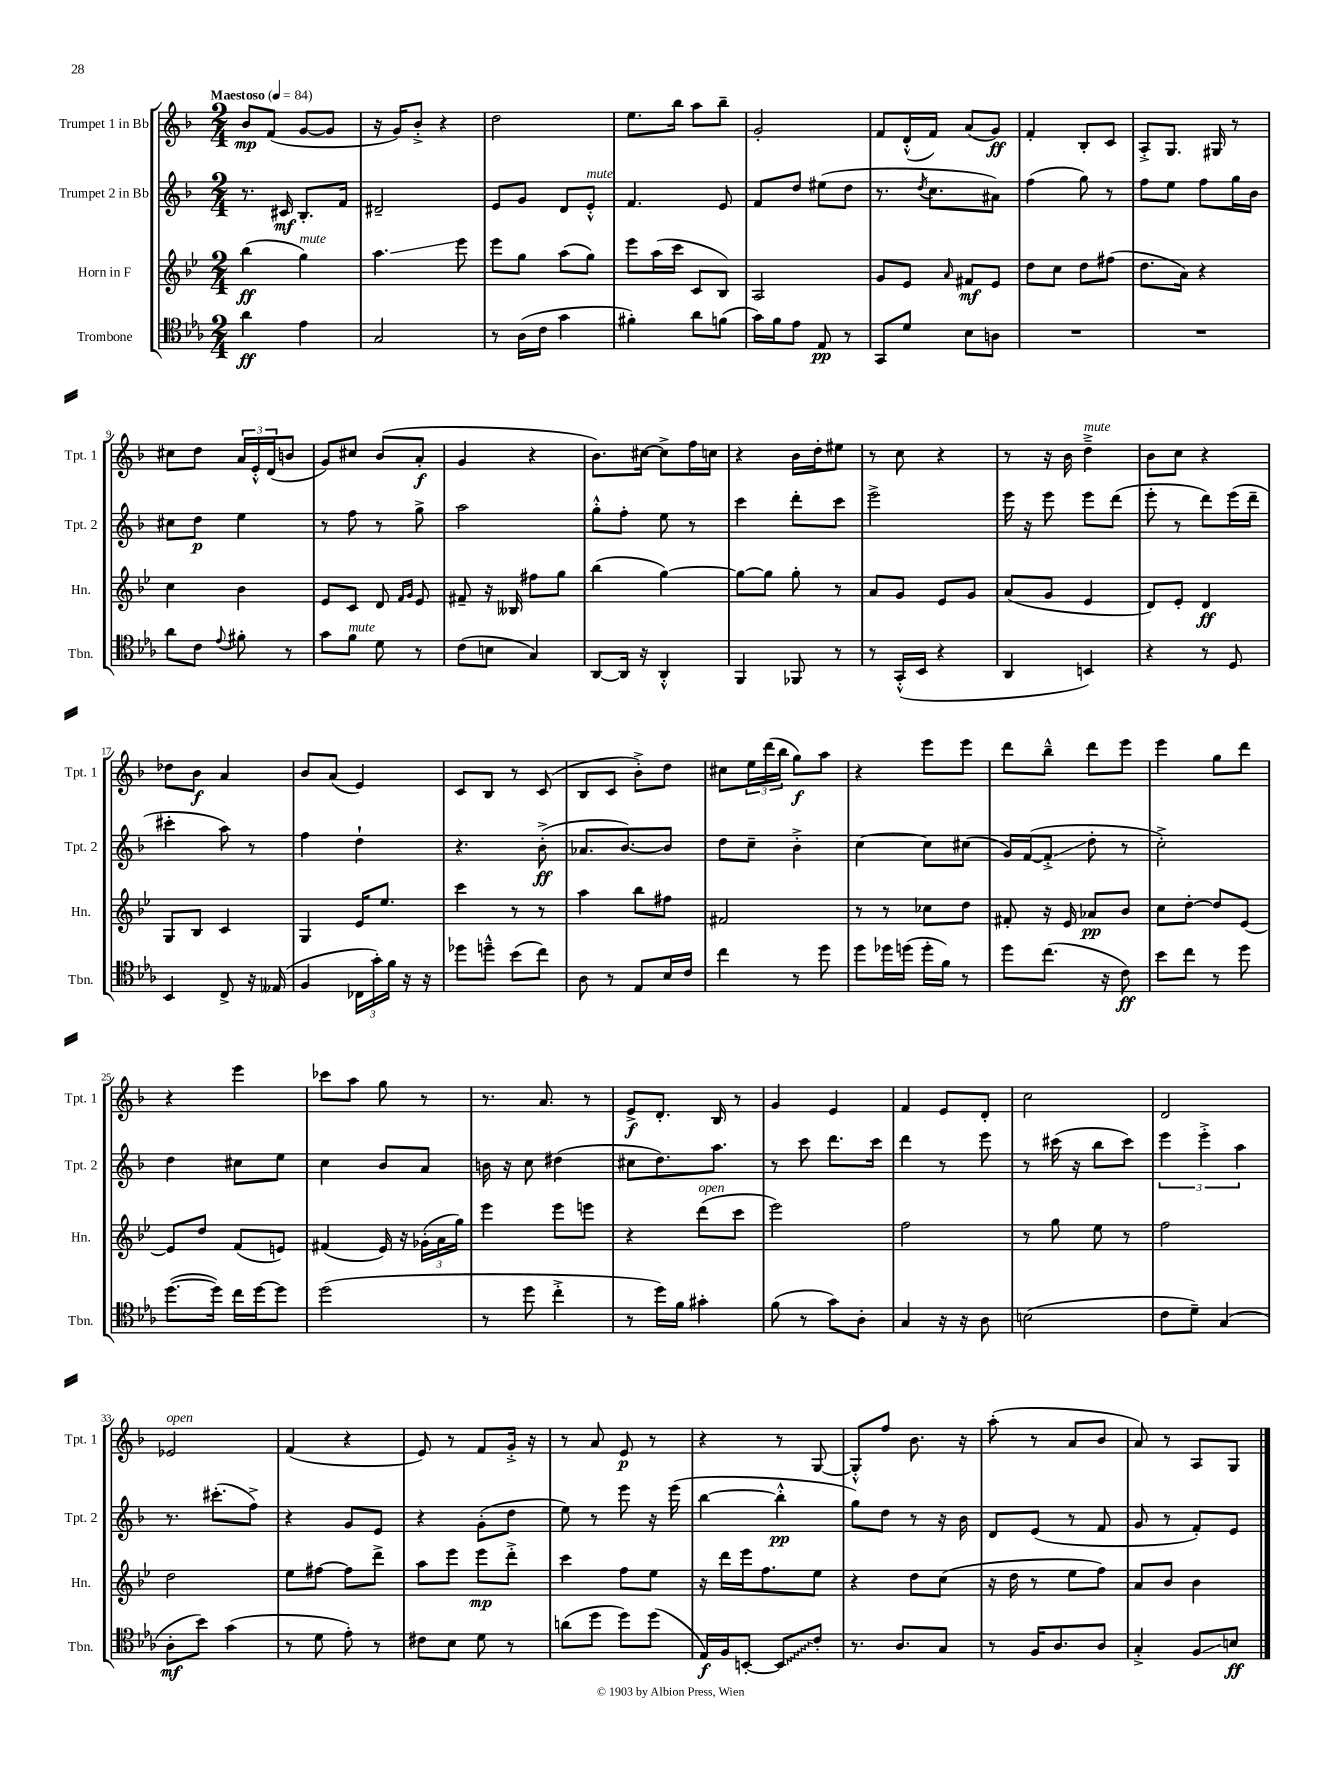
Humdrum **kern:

**kern	**kern	**kern	**kern
*staff4	*staff3	*staff2	*staff1
*clefC4	*clefG2	*clefG2	*clefG2
*k[b-e-a-]	*k[b-e-]	*k[b-]	*k[b-]
*M2/4	*M2/4	*M2/4	*M2/4
*MM84	*MM84	*MM84	*MM84
4a-	(4bb-	8.r	8b-
.	.	.	(8f
.	.	16c#	.
4e-	4gg)	8.B-'	[8g
.	.	.	8g]
.	.	16f	.
=	=	=	=
2G	4.aa	2d#~	16r
.	.	.	16g)
.	.	.	8b-'^
.	.	.	4r
.	8eee-	.	.
=	=	=	=
8r	8eee-	8e	2dd
(16A-	8gg	8g	.
16c	.	.	.
4g	(8aa	8d	.
.	8gg)	8e'^^	.
=	=	=	=
4f#')	8eee-	4.f	8.ee
.	(16aa	.	.
.	16ccc	.	16bb-
8a-	8c	.	8aa
(8f	8B-)	8e	8bb-~
=	=	=	=
16g)	2A	8f	2g'
16f	.	.	.
8e-	.	8dd	.
8E-	.	(8ee#	.
8r	.	8dd	.
=	=	=	=
8GG	8g	8.r	8f
8d	8e-	.	(16d'^^
.	.	8qdd	.
.	.	8.cc	16f)
.	16qqa	.	.
8B-	8f#	.	(8a
8A	8e-	8a#)	8g)
=	=	=	=
2r	8dd	(4ff	4f'
.	8cc	.	.
.	8dd	8gg)	8B-'
.	(8ff#	8r	8c
=	=	=	=
2r	8.dd	8ff	8A'^
.	.	8ee	8.G
.	16a)	.	.
.	4r	8ff	.
.	.	.	16G#
.	.	16gg	8r
.	.	16b-	.
=	=	=	=
8a-	4cc	8cc#	8cc#
8c	.	8dd	8dd
8qqe-	.	.	.
8f#'	4b-	4ee	24a
.	.	.	24e'^^
.	.	.	(24d
8r	.	.	8b
=	=	=	=
8g	8e-	8r	8g)
8f	8c	8ff	8cc#
8d	8d	8r	(8b-
.	16qqf	.	.
.	16qqg	.	.
8r	8e-	8gg^	8a'
=	=	=	=
(8c	8f#~	2aa	4g
8B	16r	.	.
.	16B--	.	.
4G)	8ff#	.	4r
.	8gg	.	.
=	=	=	=
[8AA-	(4bb-	8gg'^^	8.b-)
16AA-]	.	8ff'	.
16r	.	.	[16cc#
4AA-'^^	[4gg)	8ee	8cc#^]
.	.	8r	16ff
.	.	.	16cc
=	=	=	=
4FF	8gg_	4ccc	4r
.	8gg]	.	.
8FF-	8gg'	8ddd'	16b-
.	.	.	16dd'
8r	8r	8ccc	8ee#
=	=	=	=
8r	8a	2eee^	8r
(16GG'^^	8g	.	8cc
16BB-	.	.	.
4r	8e-	.	4r
.	8g	.	.
=	=	=	=
4AA-	(8a	16eee	8r
.	.	16r	.
.	8g	8eee	16r
.	.	.	16b-
4BB)	4e-	8eee	4dd~^
.	.	(8ddd	.
=	=	=	=
4r	8d)	8eee'	8b-
.	8e-'	8r	8cc
8r	4d	8ddd)	4r
8D	.	(16eee	.
.	.	16ddd~	.
=	=	=	=
4BB-	8G	4ccc#'	8dd-
.	8B-	.	8b-
8C^	4c	8aa)	4a
16r	.	8r	.
(16E--	.	.	.
=	=	=	=
4F	4G	4ff	8b-
.	.	.	(8a
24C-	16e-	4dd`	4e)
24g')	.	.	.
.	8.ee-	.	.
24f	.	.	.
16r	.	.	.
16r	.	.	.
=	=	=	=
8dd-	4ccc	4.r	8c
8dd~^^	.	.	8B-
(8b-	8r	.	8r
8cc)	8r	(8b-'^	(8c
=	=	=	=
8A-	4aa	8.a-	8B-
8r	.	.	8c
.	.	[8.b-)	.
8E-	8bb-	.	8b-'^)
16B-	8ff#	8b-]	8dd
16c	.	.	.
=	=	=	=
4cc	2f#	8dd	8cc#
.	.	8cc~	24ee
.	.	.	(24ddd
.	.	.	24bb-
8r	.	4b-'^	8gg)
8dd	.	.	8aa
=	=	=	=
8dd	8r	[4cc	4r
16dd-	8r	.	.
(16dd	.	.	.
16dd'	8cc-	8cc]	8eee
16f)	.	.	.
8r	8dd	(8cc#	8eee
=	=	=	=
8dd	8f#'	16g)	8ddd
.	.	([16f	.
(8.cc	16r	8f'^]	8bb-~^^
.	16e-	.	.
.	8a-	8dd'	8ddd
16r	.	.	.
8c)	8b-	8r	8eee
=	=	=	=
8b-	8cc	2cc'^)	4eee
8cc	[8dd'	.	.
8r	8dd]	.	8gg
8dd	[8e-	.	8ddd
=	=	=	=
([8.dd	8e-]	4dd	4r
.	8dd	.	.
16dd])	.	.	.
16cc	(8f	8cc#	4eee
[16dd	.	.	.
8dd]	8e)	8ee	.
=	=	=	=
(2dd	(4f#	4cc	8ccc-
.	.	.	8aa
.	16e-)	8b-	8gg
.	16r	.	.
.	(24g-'	8a	8r
.	24a	.	.
.	24gg)	.	.
=	=	=	=
8r	4eee-	16b	8.r
.	.	16r	.
8dd	.	8cc	.
.	.	.	8.a
4cc'^	8eee-	(4dd#	.
.	8eee	.	8r
=	=	=	=
8r	4r	8cc#	8e^
16dd)	.	8.dd)	8.d'
16f	.	.	.
4g#'	(8ddd	.	.
.	.	8.aa	16B-
.	8ccc	.	8r
=	=	=	=
(8f	2eee-)	8r	4g
8r	.	8ccc	.
8g)	.	8.ddd	4e
8A-'	.	.	.
.	.	16ccc	.
=	=	=	=
4G	2ff	4ddd	4f
16r	.	8r	8e
16r	.	.	.
8A-	.	8eee	8d'
=	=	=	=
(2B	8r	8r	2cc
.	8gg	(16ccc#	.
.	.	16r	.
.	8ee-	8bb-	.
.	8r	8ccc#)	.
=	=	=	=
8c	2ff	6eee	2d
8d~)	.	.	.
.	.	6eee'^	.
(4G	.	.	.
.	.	6aa	.
=	=	=	=
8A-'	2dd	8.r	2e-
8b-)	.	.	.
.	.	(8.ccc#'	.
(4g	.	.	.
.	.	8ff^)	.
=	=	=	=
8r	8ee-	4r	(4f
8d	[8ff#	.	.
8e-')	8ff#]	8g	4r
8r	8ddd^	8e	.
=	=	=	=
8c#	8aa	4r	8e)
8B-	8eee-	.	8r
8d	8eee-	(8g'	8f
8r	8ddd'^	8dd	16g'^
.	.	.	16r
=	=	=	=
(8a	4ccc	8ee)	8r
8dd	.	8r	8a
8dd)	8ff	8eee	8e
(8dd	8ee-	16r	8r
.	.	(16eee	.
=	=	=	=
16E-)	16r	[4bb-	4r
16F	16ddd	.	.
[8BB'	16eee-	.	.
.	8.ff	.	.
8BB]	.	4bb-'^^]	8r
8c'	8ee-	.	[8G
=	=	=	=
8.r	4r	8gg)	8G'^^]
.	.	8dd	8ff
8.A-	.	.	.
.	8dd	8r	8.b-
8G	(8cc	16r	.
.	.	16b-	16r
=	=	=	=
8r	16r	8d	(8aa'
.	16dd	.	.
16F	8r	(8e	8r
8.A-	.	.	.
.	8ee-	8r	8a
8A-	8ff)	8f	8b-
=	=	=	=
4G'^	8a	8g	8a)
.	8b-	8r	8r
8F	4b-	8f')	8A
8B	.	8e	8G
==	==	==	==
*-	*-	*-	*-
